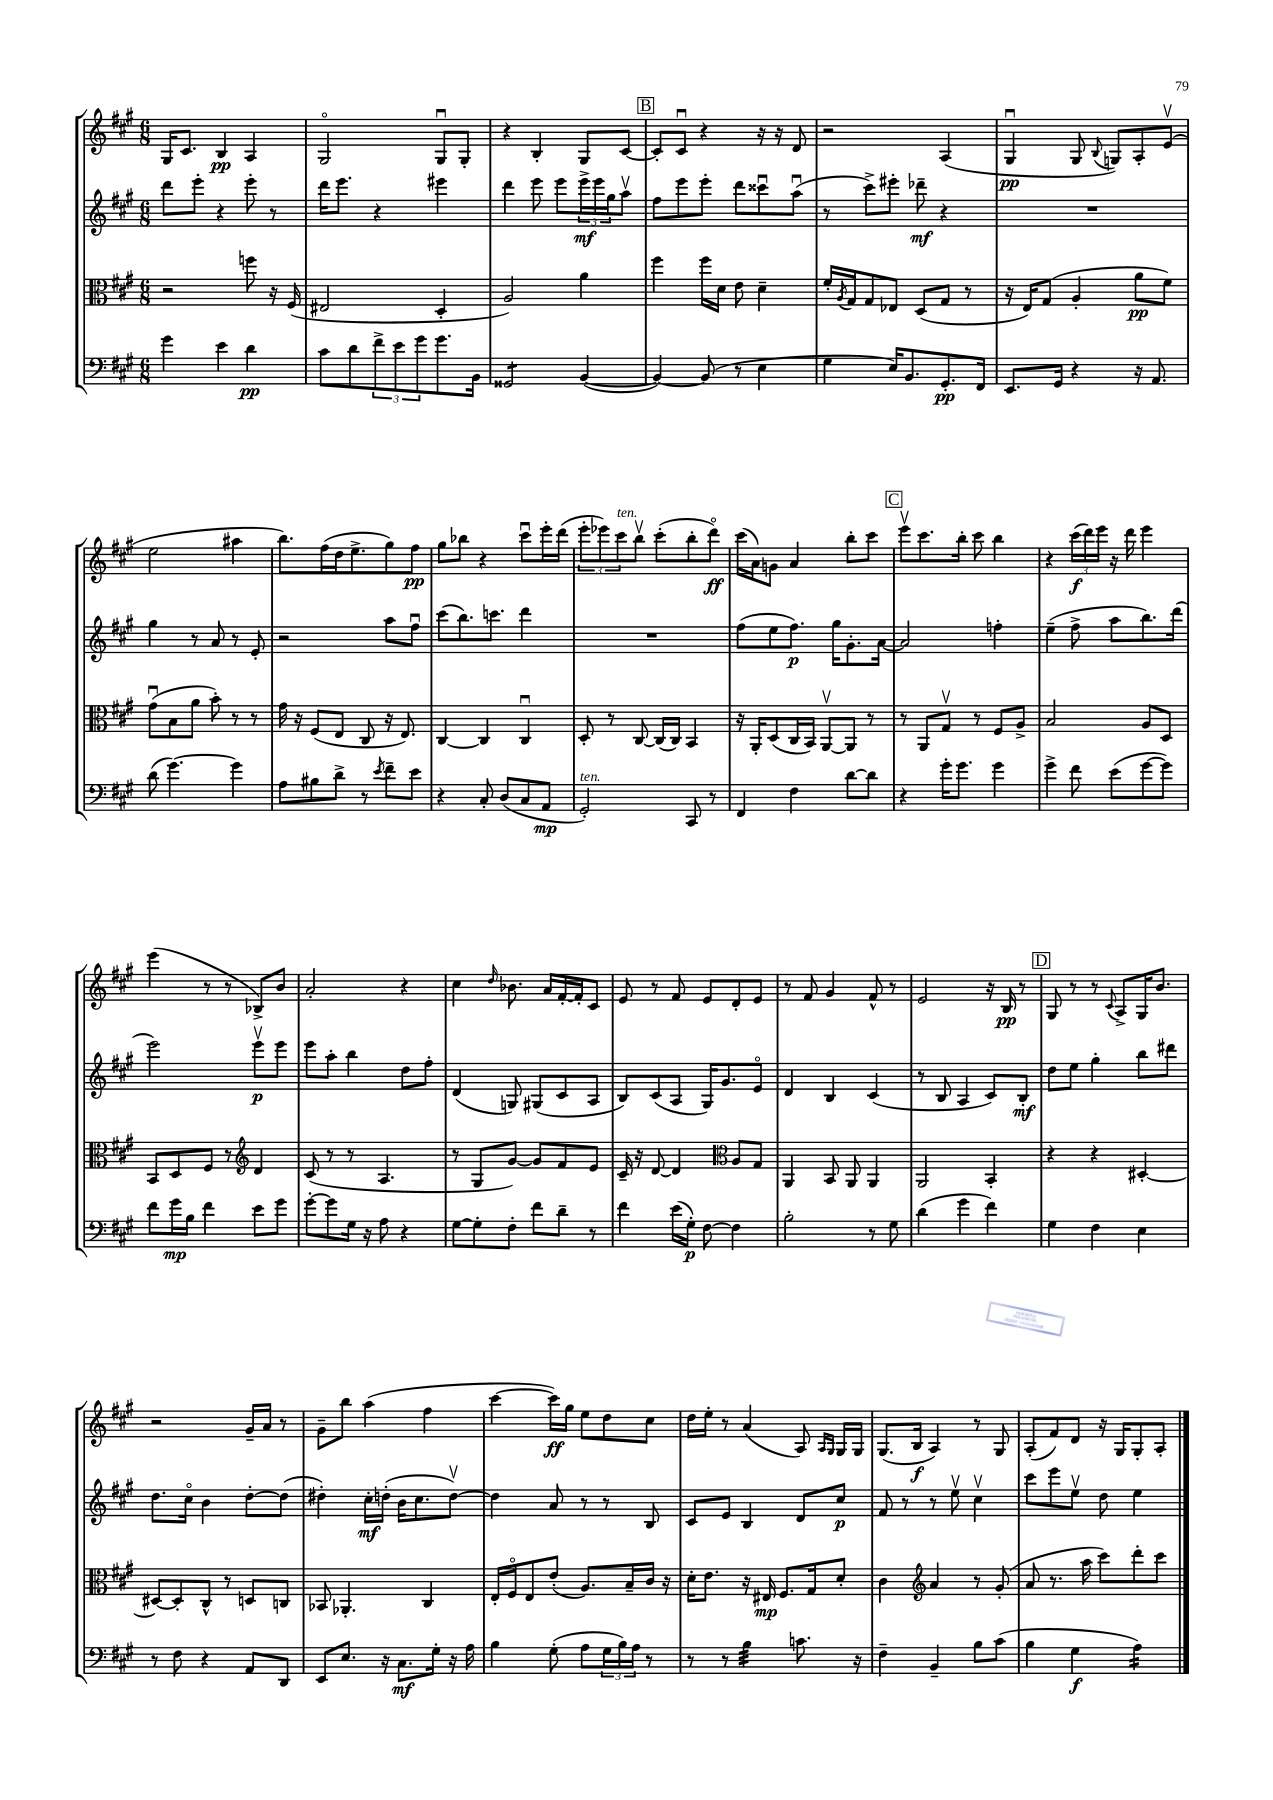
<<
\new StaffGroup <<
\new Staff = "s0" {
    \clef treble \key a \major \numericTimeSignature \time 6/8
    gis16 cis'8. b4\pp a4 |
    gis2\flageolet gis8\downbow gis8-. |
    r4 b4-. gis8 cis'8~ |
    \mark \markup { \box "B" } cis'8-. cis'8\downbow r4 r16 r16 d'8 |
    r2 a4( |
    gis4\downbow\pp gis8 \appoggiatura { b8 } g8) a8-. e'8\upbow( |
    e''2 ais''4 |
    b''8.) fis''16( d''16 e''8.-> gis''8) fis''8\pp |
    gis''8 bes''8 r4 cis'''8\downbow e'''16-. d'''16( |
    \tuplet 3/2 { e'''8-. ees'''8) cis'''8^\markup { \italic "ten." } } b''8\upbow cis'''8-.( b''8-. d'''8\flageolet\ff) |
    cis'''16( a'16) g'8 a'4 b''8-. cis'''8 |
    \mark \markup { \box "C" } e'''8\upbow cis'''8. b''16-. cis'''8 b''4 |
    r4 \tuplet 3/2 { cis'''16\f( d'''16) e'''16 } r16 d'''16 e'''4 |
    e'''4( r8 r8 bes8->) b'8 |
    a'2-. r4 |
    cis''4 \grace { d''16 } bes'8. a'16 fis'16~-. fis'16-. cis'8 |
    e'8 r8 fis'8 e'8 d'8-. e'8 |
    r8 fis'8 gis'4 fis'8-^ r8 |
    e'2 r16 b16\pp r8 |
    \mark \markup { \box "D" } gis8 r8 r8 \appoggiatura { cis'8 } a8-> gis16 b'8. |
    r2 gis'16-- a'16 r8 |
    gis'8-- b''8 a''4( fis''4 |
    cis'''4~ cis'''16\ff) gis''16 e''8 d''8 cis''8 |
    d''16 e''16-. r8 a'4( a8) \grace { a16 gis16 } gis16 gis16 |
    gis8.( b16\f a4) r8 gis8 |
    a8-.( fis'8) d'8 r16 gis16 gis8-. a8-. \bar "|." |
}
\new Staff = "s1" {
    \clef treble \key a \major \numericTimeSignature \time 6/8
    d'''8 e'''8-. r4 e'''8-. r8 |
    d'''16 e'''8. r4 eis'''4 |
    d'''4 e'''8 e'''8 \tuplet 3/2 { e'''16->\mf e'''16 gis''16 } a''8\upbow |
    \mark \markup { \box "B" } fis''8 e'''8 e'''8-. d'''8 cisis'''8\downbow a''8\downbow( |
    r8 cis'''8->) eis'''8-. des'''8--\mf r4 |
    R2. |
    gis''4 r8 a'8 r8 e'8-. |
    r2 a''8 fis''8\downbow |
    cis'''8( b''8.) c'''8. d'''4 |
    R2. |
    fis''8( e''8 fis''8.\p) gis''16 gis'8.-. a'16~ |
    \mark \markup { \box "C" } a'2 f''4-. |
    e''4--( fis''8-> a''8 b''8.) d'''16( |
    e'''2) e'''8\upbow\p e'''8 |
    e'''8 a''8-. b''4 d''8 fis''8-. |
    d'4( g8) gis8( cis'8 a8 |
    b8) cis'8( a8 gis16) gis'8. e'8\flageolet |
    d'4 b4 cis'4( |
    r8 b8 a4 cis'8) b8-.\mf |
    \mark \markup { \box "D" } d''8 e''8 gis''4-. b''8 dis'''8 |
    d''8. cis''16\flageolet b'4 d''8~-. d''8( |
    dis''4-.) cis''16-.\mf d''16-.( b'16 cis''8. d''8~\upbow) |
    d''4 a'8 r8 r8 b8 |
    cis'8 e'8 b4 d'8 cis''8\p |
    fis'8 r8 r8 e''8\upbow cis''4\upbow |
    cis'''8 e'''8 e''8\upbow d''8 e''4 \bar "|." |
}
\new Staff = "s2" {
    \clef alto \key a \major \numericTimeSignature \time 6/8
    r2 f''8 r16 fis16( |
    eis2 d4-. |
    a2) a'4 |
    \mark \markup { \box "B" } fis''4 fis''16 d'16 e'8 d'4-- |
    fis'16-. \acciaccatura { a8 } gis16 gis8 ees8 d8( gis8 r8 |
    r16 e16) gis8( a4-. a'8\pp fis'8) |
    gis'8\downbow( b8 a'8 b'8-.) r8 r8 |
    gis'16 r16 fis8( e8 cis8 r16 e8.) |
    cis4~ cis4 cis4\downbow |
    d8-. r8 cis8~ cis16( cis16) b,4 |
    r16 a,16-. d8( cis16 b,16) a,8~\upbow a,8 r8 |
    \mark \markup { \box "C" } r8 a,8 gis8\upbow r8 fis8 a8-> |
    b2 a8 d8 |
    b,8 d8 fis8 r8 \clef treble d'4 |
    cis'8( r8 r8 a4. |
    r8 gis8 gis'8~) gis'8 fis'8 e'8 |
    cis'16-- r16 d'8~ d'4 \clef alto a8 gis8 |
    a,4 b,8 a,8 a,4 |
    a,2 b,4-. |
    \mark \markup { \box "D" } r4 r4 dis4~-. |
    dis8~ dis8-. cis8-^ r8 d8 c8 |
    bes,8 aes,4.-. cis4 |
    e16-. fis16\flageolet e8 e'8-.( a8.) b16-- cis'16 r16 |
    d'16-. e'8. r16 eis16\mp fis8. gis16 d'8-. |
    cis'4 \clef treble a'4 r8 gis'8-.( |
    a'8 r8. a''16 cis'''8) d'''8-. cis'''8 \bar "|." |
}
\new Staff = "s3" {
    \clef bass \key a \major \numericTimeSignature \time 6/8
    gis'4 e'4 d'4\pp |
    cis'8 d'8 \tuplet 3/2 { fis'8-> e'8 gis'8 } gis'8. b,16 |
    gisis,2:8 b,4~( |
    \mark \markup { \box "B" } b,4~) b,8( r8 e4 |
    gis4 e16) b,8. gis,8.-.\pp fis,16 |
    e,8. gis,16 r4 r16 a,8. |
    d'8( gis'4.~) gis'4 |
    a8 bis8 d'8-> r8 \acciaccatura { e'8 } fis'8-- e'8 |
    r4 cis8-. d8( cis8 a,8\mp |
    gis,2-.^\markup { \italic "ten." }) cis,8 r8 |
    fis,4 fis4 d'8~ d'8 |
    \mark \markup { \box "C" } r4 gis'16-. gis'8. gis'4 |
    gis'4-> fis'8 e'8( gis'8~ gis'8) |
    fis'8 gis'16\mp b16 fis'4 e'8 gis'8 |
    gis'8~-. gis'8 gis16 r16 a8 r4 |
    gis8~ gis8-. fis8-. fis'8 d'8-- r8 |
    fis'4 e'16( gis16-.\p) fis8~ fis4 |
    b2-. r8 gis8 |
    d'4( gis'4 fis'4) |
    \mark \markup { \box "D" } gis4 fis4 e4 |
    r8 fis8 r4 a,8 d,8 |
    e,8 e8. r16 cis8.\mf gis16-. r16 a16 |
    b4 gis8-.( a8 \tuplet 3/2 { gis16 b16) a16 } r8 |
    r8 r8 b4:32 c'8. r16 |
    fis4-- b,4-- b8 cis'8( |
    b4 gis4\f a4:16) \bar "|." |
}
>>
>>
\layout { \context { \Score \remove "Bar_number_engraver" } }
